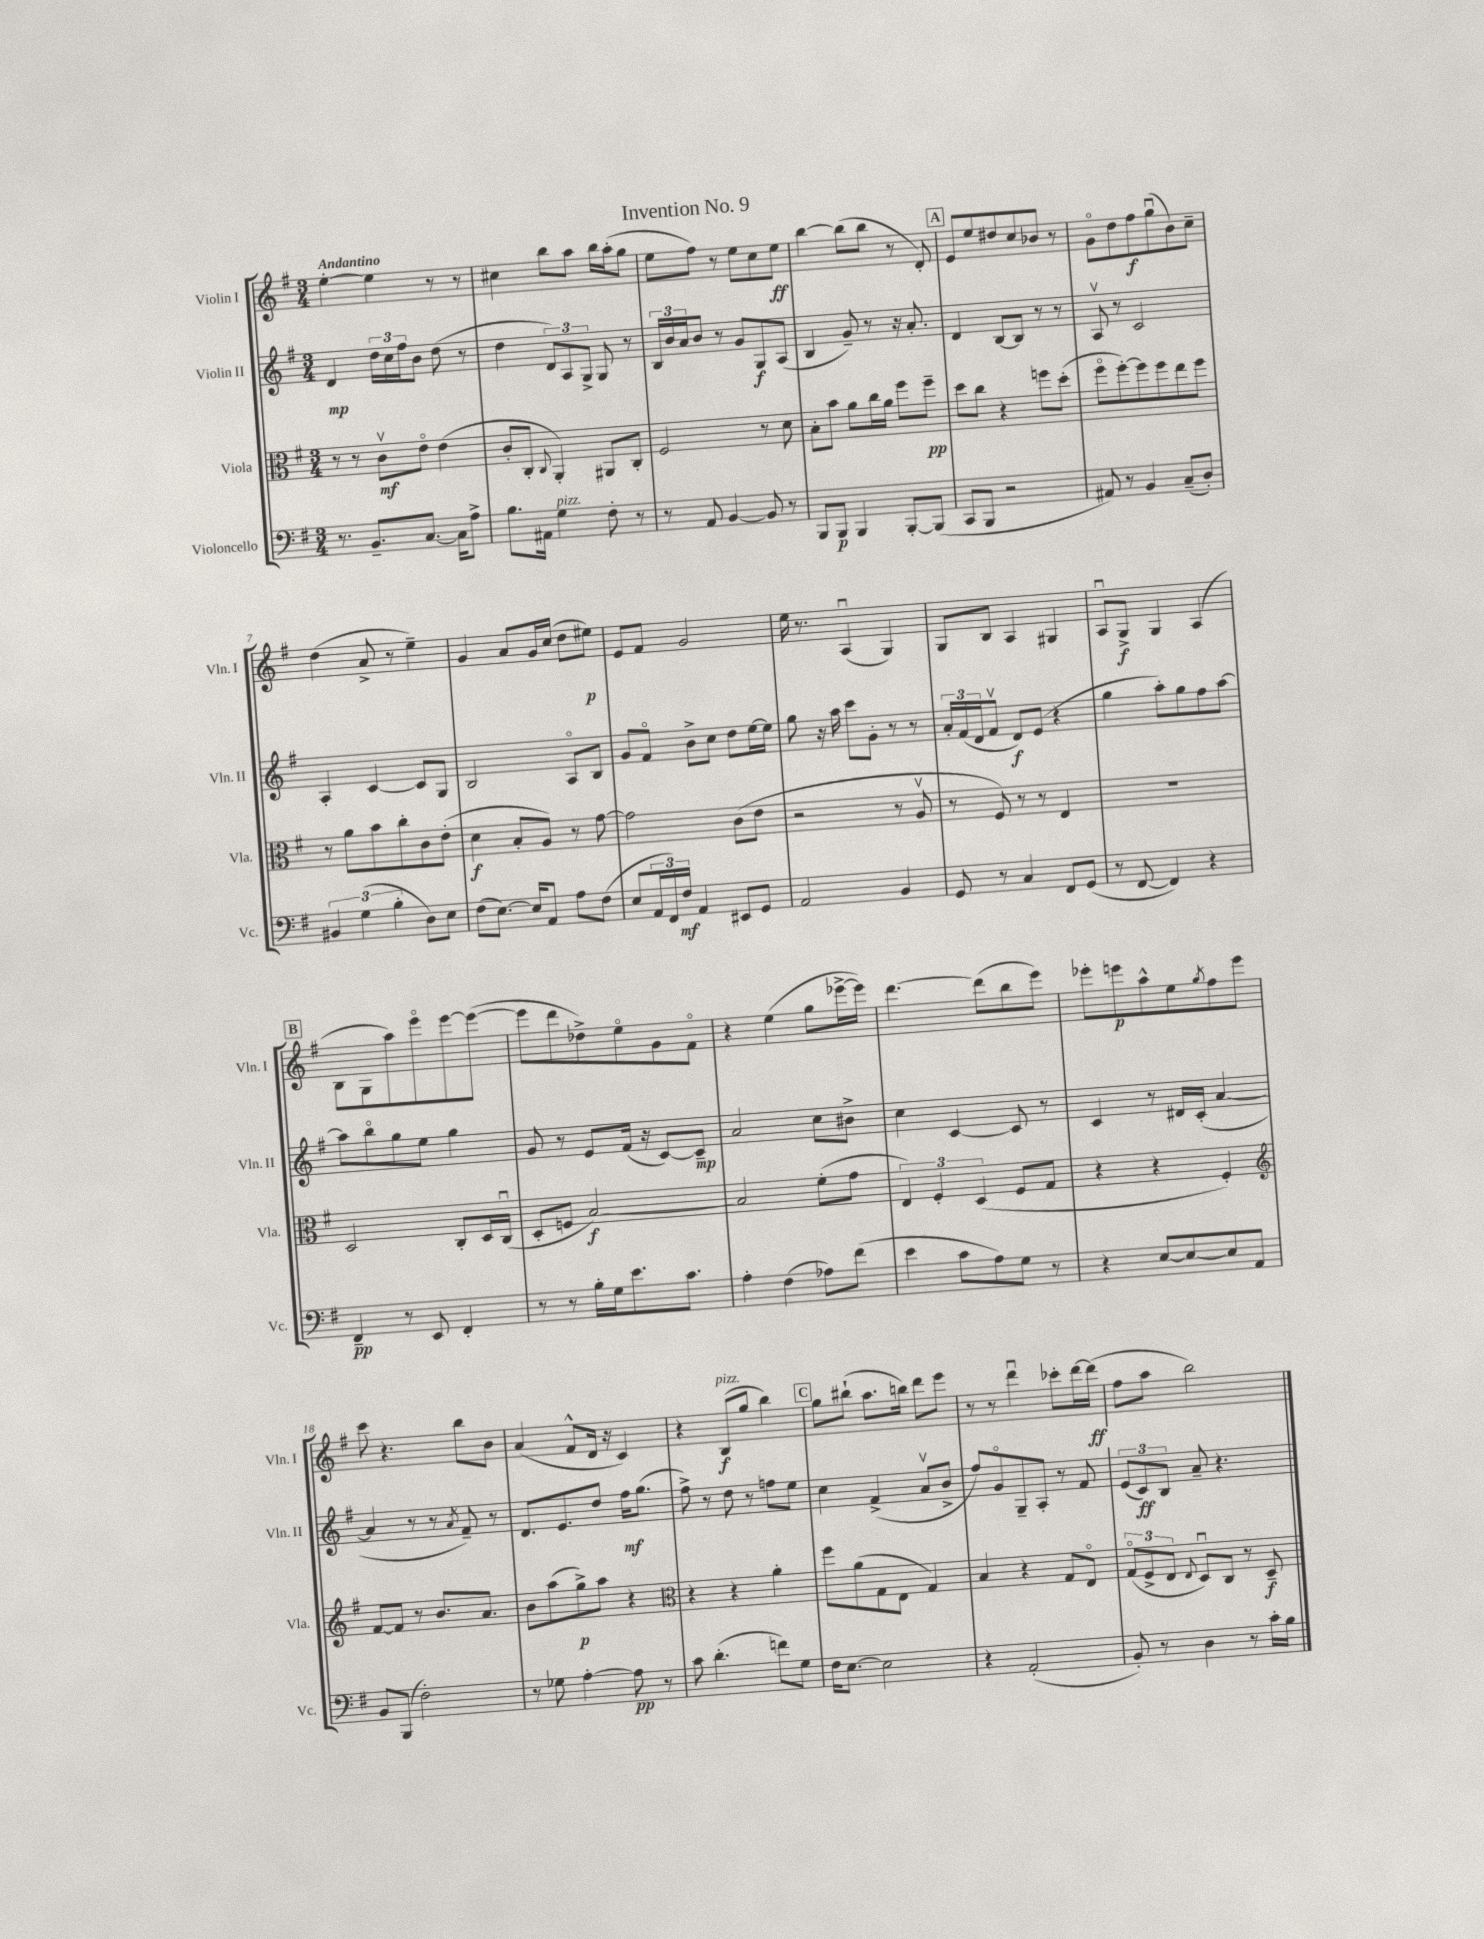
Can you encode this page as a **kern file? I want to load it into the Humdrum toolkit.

**kern	**kern	**kern	**kern
*staff4	*staff3	*staff2	*staff1
*clefF4	*clefC3	*clefG2	*clefG2
*k[f#]	*k[f#]	*k[f#]	*k[f#]
*M3/4	*M3/4	*M3/4	*M3/4
8.r	8r	4d	[4ee'
.	8r	.	.
8.BB~	.	.	.
.	8cv	24dd	4ee]
.	.	24cc	.
.	.	24ff#	.
[8.C	8eo	8b	.
.	(4e	(8dd	8r
16C]	.	.	.
8A^	.	8r	8r
=	=	=	=
8.B	8c'	4dd	4cc#
.	8C'	.	.
16AA#	.	.	.
.	8qqC	.	.
4G	4AA')	12d)	8bb
.	.	12A	.
.	.	.	8aa
.	.	12G^	.
8F#'	8AA#	8G	16bb
.	.	.	(16aa'
8r	8C'	8r	8gg
=	=	=	=
8r	2F#	24B	8ee
.	.	24b	.
.	.	24a	.
8AA	.	8b	8ff#)
[4BB	.	8r	8r
.	.	8g	8ee
8BB]	8r	8G	8cc
8r	8d	(8A	8ee
=	=	=	=
8BBB	8B'	4B	[4bb
8BBB	8b	.	.
4BBB	8a	8g~)	(8bb]
.	16cc	8r	8bb
.	16a	.	.
[8BBB'	8ff#	16r	8r
.	.	8.a'	.
(8BBB]	8ff#~	.	8d')
=	=	=	=
8CC	8dd	4d	8e
8BBB	8cc	.	8ee
2r	4r	[8B	8dd#
.	.	8B]	8cc
.	8ff	8r	8b-
.	(8dd'	8r	8r
=	=	=	=
8AA#)	8ff#o	8Av	8go
8r	[8ff#')	8r	8dd
4BB	8ff#]	2c	8ff#
.	8ff#	.	(8ggu
(8C~	8ee	.	8b)
8D')	8ff#	.	8cc~
=	=	=	=
6BB#	8r	4A'	(4dd
.	8a	.	.
(6G	.	.	.
.	8b	[4c	8a^
6B'	.	.	.
.	8cc'	.	8r
8D)	8c	8c]	4ee~)
8E	(8e'	8G	.
=	=	=	=
(8F#	4d	2B	4g
[8.E)	.	.	.
.	8B'	.	8a
16E]	.	.	.
8AA	8A)	.	16g
.	.	.	(16cc
8A	8r	8Ao	8dd
(8F#	[8g	8B	8ee#)
=	=	=	=
8E	2g]	8g	8e
24AA	.	8f#o	8f#
24FF#)	.	.	.
24F#	.	.	.
4AA	.	8b^	2g
.	.	8cc	.
8EE#	(8c	8dd	.
8GG	8e	[16ee	.
.	.	16ee]	.
=	=	=	=
2AA	2r	8gg	16ee
.	.	.	8.r
.	.	16r	.
.	.	16aa	.
.	.	8ccc	(4Au
.	.	8g'	.
4BB	8r	8r	4G)
.	8Av	8r	.
=	=	=	=
8GG	8r	24a'	8G
.	.	(24f#	.
.	.	24d	.
8r	8F#)	8f#v	8B
4C	8r	8d)	4A
.	8r	(8e	.
8FF#	4E	4r	4G#
(8GG	.	.	.
=	=	=	=
8r	2.r	4gg	8Au
[8FF#	.	.	8G^
4FF#])	.	8aa')	4G
.	.	8gg	.
4r	.	8ff#	(4A
.	.	[8aa	.
=	=	=	=
4FF#~	2D	8aa]	8B
.	.	8bbo	8G
8r	.	8gg	8aa)
8EE	.	8ee	8eeeo
4FF#'	8C'	4gg	[8eee
.	16D	.	(8eee_
.	(16Cu	.	.
=	=	=	=
8r	8D'	8g	8eee]
8r	8F	8r	8ddd
16B'	[2B)	8e	8dd-^)
16G	.	.	.
8.e	.	(16f#	8eeo
.	.	16r	.
.	.	[8c)	8g
8.c	.	.	.
.	.	8c~]	8f#o
=	=	=	=
4A'	2B]	2a	4r
(4F#	.	.	(4ee
8A-)	(8f#'	8cc	8gg
(8f#	8g	8b#^	[16eee-^
.	.	.	16eee-])
=	=	=	=
4e	6E)	4cc	[4.ddd
.	6F#'	.	.
8c	.	[4c	.
.	(6D	.	.
8A)	.	.	(8ddd]
8G	8F#	8c]	8bb
8r	8G	8r	8eee)
=	=	=	=
4r	4r	4c	8eee-'
.	.	.	8eee
[8E	4r	8r	8aa^^
8E_	.	16d#	8ee
.	.	(16c'	.
.	.	.	8qgg
8E]	4F#')	[4a	8ff#
8AA	.	.	8eee
=	=	=	=
*	*clefG2	*	*
8BB	[8f#	4a]	8ccc
(8BBB	8f#]	.	4.r
2F#')	8r	8r	.
.	8.b	8r	.
.	.	8qa	.
.	.	8f#~)	8bb
.	8.a	.	.
.	.	8r	8b
=	=	=	=
8r	8b	8.d	(4a
8G-	(8aa	.	.
.	.	8.e	.
[4A'	8gg^)	.	8f#^^
.	8aa	8dd	16d
.	.	.	16r
8A]	4r	16ff#	4c)
.	.	(8.gg	.
8r	.	.	.
=	=	=	=
*	*clefC3	*	*
8c	4r	8ff#^)	4r
(4.d'	.	8r	.
.	4r	8dd	(8B
.	.	8r	8gg
8f)	4a'	8ff	4bb)
8G	.	8ee	.
=	=	=	=
16F#	8ff#	4cc	8gg
[8.E	.	.	.
.	(8a	.	(8bb#`
2E]	8G	(4f#^	8.aa
.	8E	.	.
.	.	.	16bb)
.	4G)	8av	8ddd
.	.	8b^	8eee
=	=	=	=
4r	4B	8ff#)	8r
.	.	8go	8r
(2AA'	4r	8G~	4dddu
.	.	8A'	.
.	8G	8r	8ccc-'
.	8Eo	8f#	[16ddd
.	.	.	(16ddd]
=	=	=	=
8BB')	(12Go	(12e	8ff#
.	12F#^	12c)	.
8r	.	.	8aa
.	12E	12B	.
.	8qqE	.	.
4D	8Du)	8a~	2bb)
.	8C	4.r	.
8r	8r	.	.
16c'	8D~	.	.
16B	.	.	.
==	==	==	==
*-	*-	*-	*-
